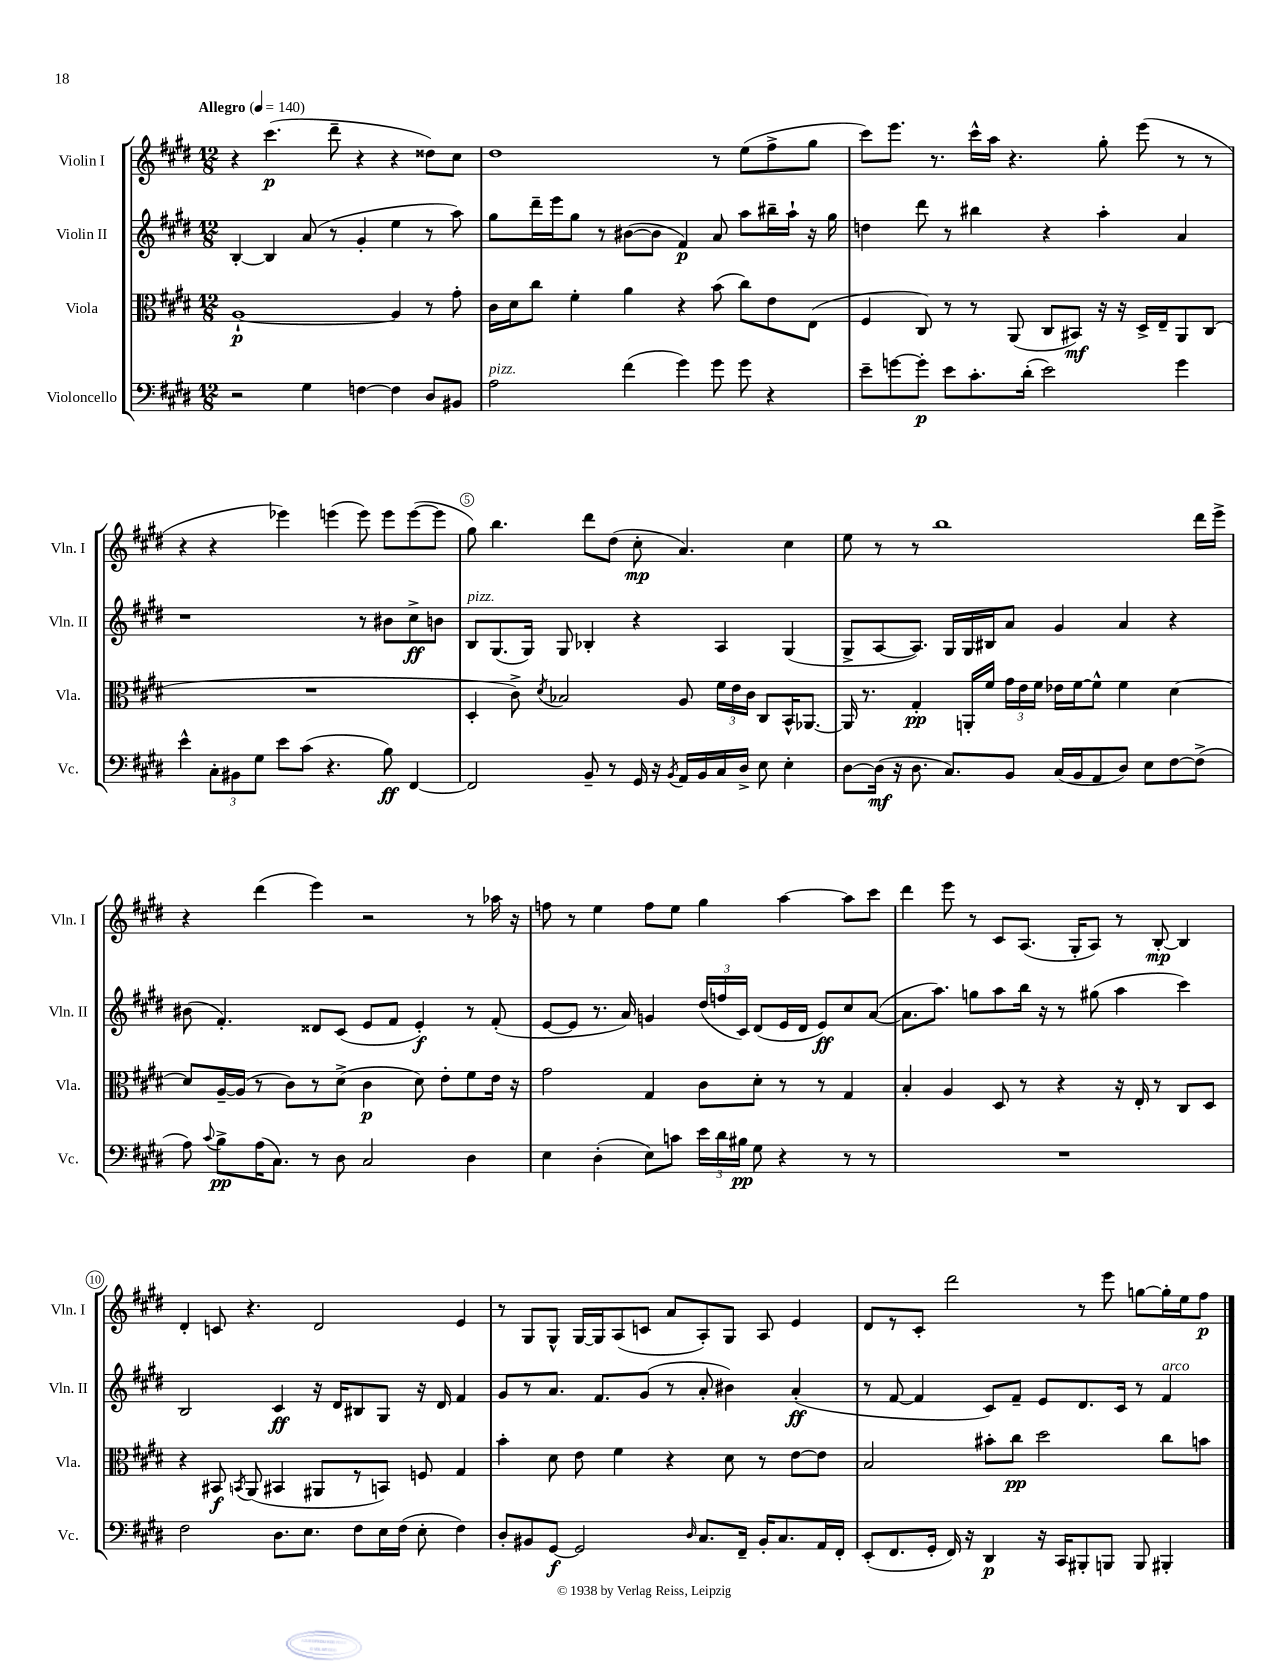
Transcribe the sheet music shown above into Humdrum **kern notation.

**kern	**kern	**kern	**kern
*staff4	*staff3	*staff2	*staff1
*clefF4	*clefC3	*clefG2	*clefG2
*k[f#c#g#d#]	*k[f#c#g#d#]	*k[f#c#g#d#]	*k[f#c#g#d#]
*M12/8	*M12/8	*M12/8	*M12/8
*MM140	*MM140	*MM140	*MM140
2r	[1A`	[4B'/	4r
.	.	4B/]	(4.ccc#\
4G#\	.	(8a/	.
.	.	8r	8ddd#~\
[4F\	.	4g#'/	4r
4F\]	4A/]	4ee\	4r
8D#/L	8r	8r	8dd##\L)
8BB#/J	8g#'\	8aa\)	8cc#\J
=	=	=	=
2A\	16c#\LL	8gg#\L	1dd#
.	16d#\J	.	.
.	8cc#\J	16ddd#~\L	.
.	.	16eee\J	.
.	4f#'\	8gg#\J	.
.	.	8r	.
(4f#\	4a\	([8b#\L	.
.	.	8b#\]J	.
4g#\)	4r	4f#/)	.
8g#\	(8b\	8a/	8r
8g#\	8cc#\L)	8aa\L	(8ee\L
4r	8e\	16bb#~\L	8ff#^\
.	.	16aa`\JJ	.
.	(8E\J	16r	8gg#\J
.	.	16gg#\	.
=	=	=	=
8e~\L	4F#/	4dd\	8ccc#\L)
[8g\	.	.	8.eee\J
8g'\]J	8C#/)	8ddd#\	.
.	.	.	8.r
8e\L	8r	8r	.
8.c#'\	8r	4bb#\	16ccc#^^\LL
.	.	.	16aa\JJ
.	(8AA/	.	4.r
(16d#'\Jk	.	.	.
2e\)	8C#/L	4r	.
.	8BB#/J)	.	.
.	16r	4aa'\	8gg#'\
.	16r	.	.
.	16D#^/LL	.	(8eee\
.	16E~/J	.	.
4g\	8AA/	4a/	8r
.	(8C#/J	.	8r
=	=	=	=
4e^^\	1.r	1r	4r
12C#'\L	.	.	4r
12BB#\	.	.	.
12G#\J	.	.	.
8e\L	.	.	4eee-\)
(8c#\J	.	.	.
4.r	.	.	(4eee\
.	.	8r	8eee\)
8B\)	.	8b#\L	8eee\L
[4FF#/	.	8cc#^\	([8eee\
.	.	8b\J	8eee\]J
=	=	=	=
2FF#/]	4D#'/	8B/L	8gg#\)
.	.	(8.G#/	4.bb\
.	8c#^\)	.	.
.	.	16G#/Jk)	.
.	8qd#/	.	.
.	2B-/	8G#/	.
8BB~/	.	4B-'/	8ddd#\L
8r	.	.	(8dd#\J
16GG#/	.	4r	8cc#'\
16r	.	.	.
8qBB/	.	.	.
16AA/LL	8A/	.	4.a/)
16BB/	.	.	.
16C#/	24f#\LL	4A/	.
.	24e\	.	.
16D#^/JJ	.	.	.
.	24c#\JJ	.	.
8E\	8C#/L	.	.
4E'\	16BB^^/K	(4G#/	4cc#\
.	[8.AA-/J	.	.
=	=	=	=
[8D#\L	16AA-/]	8G#^/L	8ee\
.	8.r	.	.
(16D#\]Jk	.	[8A/	8r
16r	.	.	.
8.D#\	4G#'/	8.A/]J)	8r
.	.	.	1bb
8.C#/L)	.	16G#/LL	.
.	16AA'/LL	16G#/	.
.	16f#/JJ	16B#/J	.
8BB/J	24g#\LL	8a/J	.
.	24e\	.	.
.	24f#\JJ	.	.
(16C#/LL	16e-\LL	4g#/	.
16BB/J	[16f#\J	.	.
8AA/	8f#^^\]J	.	.
8D#/J)	4f#\	4a/	.
8E\L	.	.	.
[8F#\	[4d#\	4r	.
(8F#^\]J	.	.	16ddd#\LL
.	.	.	16eee^\JJ
=	=	=	=
8A\)	8d#/]L	(8b#\	4r
8qqc#/	.	.	.
8B^\L	[16A~/L	4.f#'/)	.
.	(16A/]JJ	.	.
(16A\K	8r	.	(4ddd#\
8.C#\J)	.	.	.
.	8c#\L)	.	.
8r	8r	8d##/L	4eee\)
8D#\	(8d#^\J	(8c#/J	.
2C#/	4c#\	8e/L	2r
.	.	8f#/J	.
.	8d#\)	4e'/)	.
.	8e'\L	.	.
4D#\	8f#\	8r	8r
.	16e\Jk	(8f#'/	16aa-\
.	16r	.	16r
=	=	=	=
4E\	2g#\	[8e/L	8ff\
.	.	8e/]J	8r
(4D#'\	.	8.r	4ee\
.	.	16a/)	.
8E\L)	4G#/	4g/	8ff\L
8c\J	.	.	8ee\J
24e\LL	8c#\L	(24dd#/LL	4gg#\
24d#\	.	24ff/	.
24B#\JJ	.	24c#/JJ)	.
8G#\	8d#'\J	(8d#/L	.
4r	8r	16e/L	[4aa\
.	.	16d#/JJ	.
.	8r	8e/L)	.
8r	4G#/	8cc#/	8aa\]L
8r	.	([8a/J	8ccc#\J
=	=	=	=
1.r	4B'/	8.a\]L	4ddd#\
.	.	8.aa\J)	.
.	4A/	.	8eee\
.	.	8gg\L	8r
.	8D#/	8aa\	8c#/L
.	8r	16bb\Jk	(8.A/J
.	.	16r	.
.	4r	8r	.
.	.	.	16G#'/LK
.	.	(8gg#\	8A/J)
.	16r	4aa\	8r
.	16E'/	.	.
.	8r	.	[8B'/
.	8C#/L	4ccc#\)	4B/]
.	8D#/J	.	.
=	=	=	=
2F#\	4r	2B/	4d#'/
.	8BB#/	.	8c/
.	8qBB/	.	.
.	(8AA/	.	4.r
8.D#\L	4BB#/	4c#/	.
8.E\J	.	.	.
.	8AA#/L	16r	2d#/
.	.	16d#/LK	.
8F#\L	8r	8B#/	.
16E\L	8BB/J)	8G#/J	.
(16F#\JJ	.	.	.
8E'\	8F/	16r	.
.	.	16d#/	.
4F#\)	4G#/	4f#/	4e/
=	=	=	=
8D#'/L	4b'\	8g#/L	8r
8BB#/	.	8r	8G#/L
[8GG#/J	8d#\	8.a/J	8G#^^/J
2GG#/]	8e\	.	[16G#/LL
.	.	8.f#/L	16G#/]J
.	4f#\	.	(8A/
.	.	(8g#/J	8c/J
.	4r	8r	8a/L
16qqD#/	.	.	.
8.C#/L	.	8a'/	8A'/)
.	8d#\	4b#\)	8G#/J
16FF#~/Jk	.	.	.
16BB#'/LK	8r	.	8A/
8.C#/	.	.	.
.	[8e\L	(4a'/	4e/
16AA/L	8e\]J	.	.
16FF#'/JJ	.	.	.
=	=	=	=
(8EE'/L	2B/	8r	8d#/L
8.FF#/	.	[8f#/	8r
.	.	4f#/]	8c#'/J
16GG#'/Jk	.	.	.
16FF#/)	.	.	2ddd#\
16r	.	.	.
4DD#/	8b#'\L	8c#/L)	.
.	8cc#\J	8f#~/J	.
16r	2dd#\	8e/L	.
16CC#/LK	.	.	.
8BBB#'/	.	8.d#/	8r
8BBB/J	.	.	8eee\
.	.	16c#/Jk	.
8BBB/	.	8r	[8gg\L
4BBB#'/	8cc#\L	4f#/	16gg'\]L
.	.	.	16ee\J
.	8b\J	.	8ff#\J
==	==	==	==
*-	*-	*-	*-
